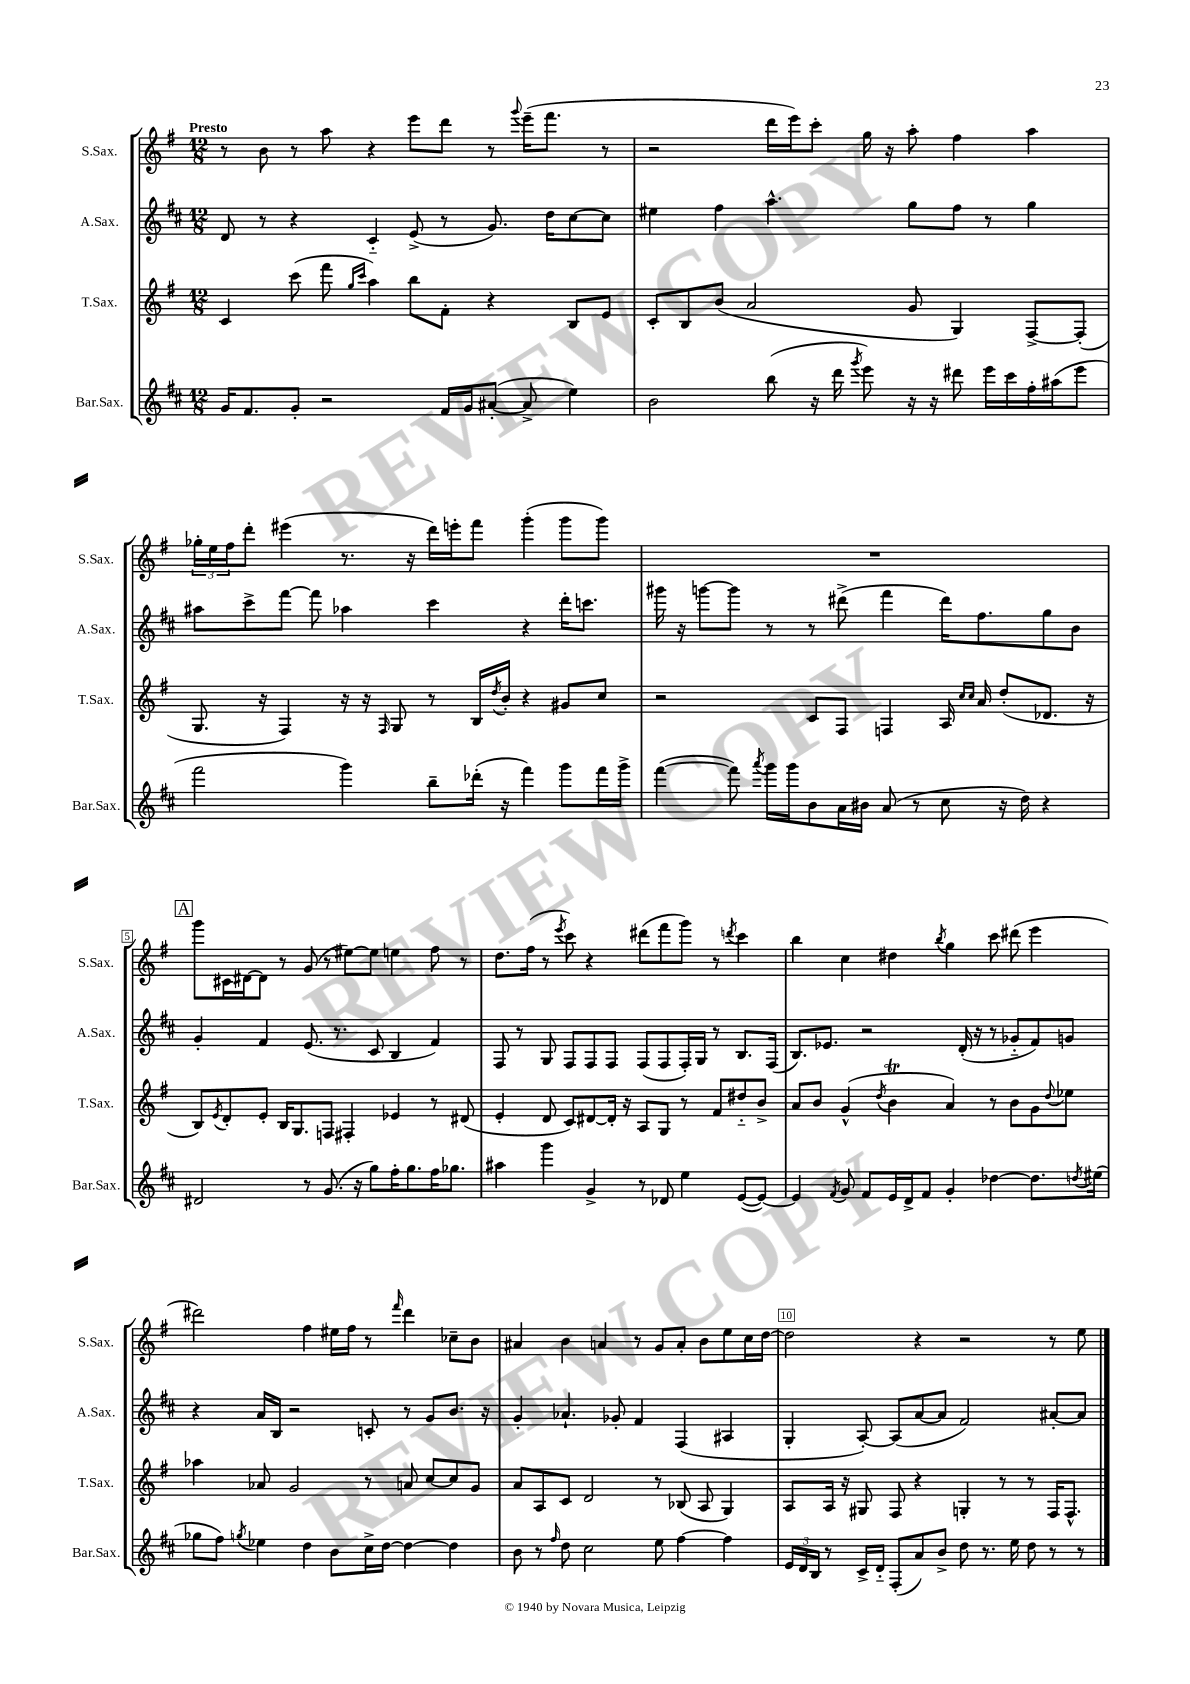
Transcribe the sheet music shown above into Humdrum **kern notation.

**kern	**kern	**kern	**kern
*staff4	*staff3	*staff2	*staff1
*clefG2	*clefG2	*clefG2	*clefG2
*k[f#c#]	*k[f#]	*k[f#c#]	*k[f#]
*M12/8	*M12/8	*M12/8	*M12/8
16g	4c	8d	8r
8.f#	.	.	.
.	.	8r	8b
8g'	(8ccc	4r	8r
2r	8fff#	.	8aa
.	16qqgg	.	.
.	16qqccc	.	.
.	4aa)	4c#'~	4r
.	8bb	(8e^	8eee
16f#	8f#'	8r	8ddd
16g	.	.	.
([8a#'	4r	8.g)	8r
.	.	.	8qqggg
8a#^]	.	.	(16eee~
.	.	16dd	8.fff#
4ee)	8B	[8cc#	.
.	8e	8cc#]	8r
=	=	=	=
2b	8c'	4ee#	2r
.	8B	.	.
.	(8b	4ff#	.
.	2a	.	.
(8bb	.	4.aa^^	16ddd
.	.	.	16eee)
16r	.	.	8ccc'
16ddd	.	.	.
8qggg	.	.	.
8eee)	.	.	16gg
.	.	.	16r
16r	8g	8gg	8aa'
16r	.	.	.
8ddd#	4G)	8ff#	4ff#
16eee	.	8r	.
16ccc#	.	.	.
16ff#'	[8F#^	4gg	4aa
(16aa#	.	.	.
8eee	(8F#']	.	.
=	=	=	=
2fff#	8.G	8aa#	24gg-'
.	.	.	24ee
.	.	.	24ff#
.	.	8ccc#^	8ddd'
.	16r	.	.
.	4F#)	[8fff#	(4eee#
.	.	8fff#]	.
4ggg)	16r	4aa-	8.r
.	16r	.	.
.	16qqF#	.	.
.	8G	.	.
.	.	.	16r
8bb~	8r	4ccc#	16ddd)
.	.	.	16eee'
(16ddd-'	16B	.	8fff#
.	8qdd	.	.
16r	16b'	.	.
4fff#)	4r	4r	(4ggg'
8ggg	8g#	16ddd'	8ggg
.	.	8.ccc	.
16fff#	8cc	.	8ggg)
16ggg^	.	.	.
=	=	=	=
([4fff#	2r	16ggg#	1.r
.	.	16r	.
.	.	[8ggg	.
8fff#])	.	8ggg]	.
8qaaa	.	.	.
16ggg	.	8r	.
16ggg	.	.	.
8b	8c	8r	.
16a	8F#	(8ddd#^	.
16b#	.	.	.
(8a	4F	4fff#	.
8r	.	.	.
8cc#	16A	16ddd#)	.
.	16qqcc	.	.
.	16qqcc	.	.
.	16a	8.ff#	.
16r	(8dd'	.	.
16dd)	.	.	.
4r	8.d-	8gg	.
.	.	8b	.
.	16r	.	.
=	=	=	=
2d#	8B)	4g'	8ggg
.	8qe	.	.
.	8d'	.	16c#
.	.	.	[16d#
.	8e'	4f#	8d#]
.	16B	.	8r
.	8.G	.	.
8r	.	(8.e	(8g
(8.g	8F	.	8r
.	.	8.r	.
.	4F#'	.	[8ee#)
16r	.	.	.
8gg)	.	8c#	8ee#]
16ff#'	4e-	4B	4ee
8.gg	.	.	.
16ff#	8r	4f#)	8ff#
8.gg-	.	.	.
.	(8d#	.	8r
=	=	=	=
4aa#	4e'	8F#	8.dd
.	.	8r	.
.	.	.	(16ff#
4ggg	8d	8G	8r
.	.	.	8qeee
.	8c)	8F#	8ccc)
4g^	[8d#	8F#	4r
.	16d#']	8F#	.
.	16r	.	.
8r	8A	(8F#	(8ddd#
8d-	8G	8F#	8fff#
4ee	8r	16F#')	8ggg)
.	.	16G	.
.	8f#	8r	8r
.	.	.	8qddd
([8e	8dd#'~	8.B	4ccc
8e_)	8b^	.	.
.	.	(16F#	.
=	=	=	=
4e]	8a	8.B)	4bb
.	8b	.	.
.	.	8.e-	.
8qf#	.	.	.
8g	(4g^^	.	4cc
8f#	.	2r	.
.	8qdd	.	.
16e	4b	.	4dd#
16d^	.	.	.
8f#	.	.	.
.	.	.	8qbb
4g'	4a)	.	4gg
.	.	(16d'	.
.	.	16r	.
[4dd-	8r	8r	8ccc
.	8b	8g-'~	(8ddd#
8.dd-]	8g	8f#)	4eee
.	8qqdd	.	.
.	8ee-	8g	.
8qdd	.	.	.
(16ee#	.	.	.
=	=	=	=
8gg-	4aa-	4r	2ddd#)
8ff#)	.	.	.
8qgg	.	.	.
4ee-	8a-	16a	.
.	.	16B	.
.	2g	2r	.
4dd	.	.	4ff#
8b	.	.	16ee#
.	.	.	16ff#
16cc#^	8r	8c'	8r
[16dd	.	.	.
.	.	.	16qqfff#
4dd_	8a	8r	4ddd#
.	[8cc	8g	.
4dd]	8cc]	8.b	8cc-~
.	8g	.	8b
.	.	16r	.
=	=	=	=
8b	8a	4g'	4a#
8r	8A	.	.
16qqff#	.	.	.
8dd	8c	4.a-`	4b
2cc#	2d	.	.
.	.	.	4a
.	.	8g-'	.
.	.	4f#	8r
8ee	8r	.	8g
[4ff#	(8B-	(4F#	8a'
.	8A	.	8b
4ff#]	4G)	4A#	8ee
.	.	.	16cc
.	.	.	[16dd
=	=	=	=
24e	8A	4G'	2dd]
24d	.	.	.
24B	.	.	.
8r	16A	.	.
.	16r	.	.
16c#^	8G#	[8A')	.
16d'~	.	.	.
(8F#'	8F#	(8A]	.
8a)	4r	[8a	4r
8b^	.	8a]	.
8dd	4G'	2f#)	2r
8.r	.	.	.
.	8r	.	.
16ee	.	.	.
8dd	8r	.	.
8r	16F#	[8a#'	8r
.	8.F#^^	.	.
8r	.	8a#]	8ee
==	==	==	==
*-	*-	*-	*-
